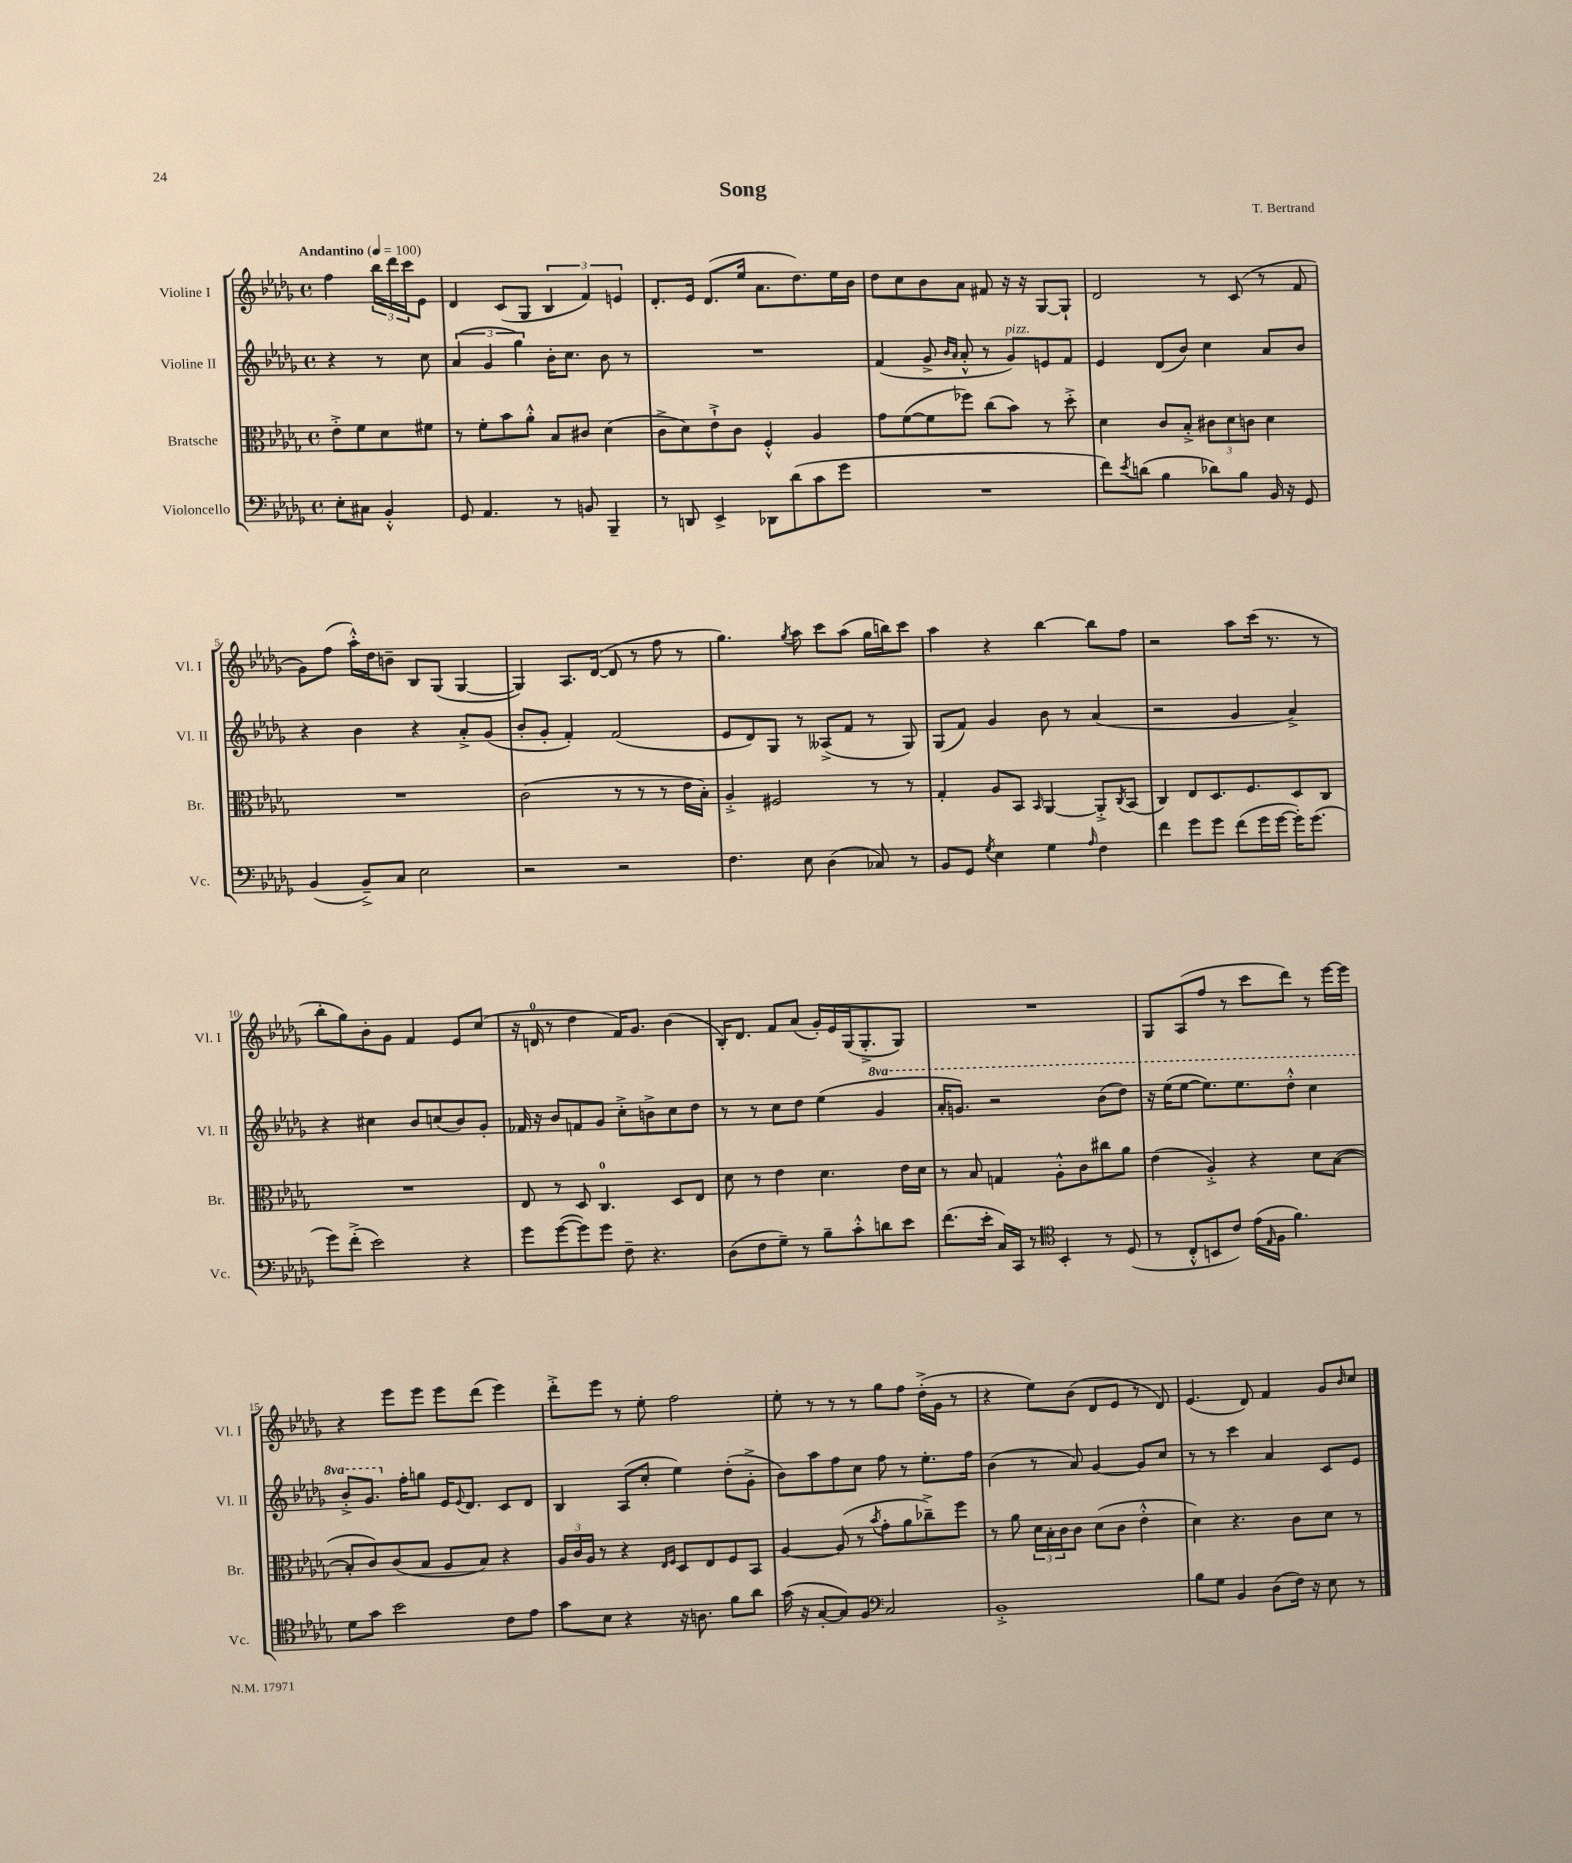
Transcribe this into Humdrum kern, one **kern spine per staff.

**kern	**kern	**kern	**kern
*staff4	*staff3	*staff2	*staff1
*clefF4	*clefC3	*clefG2	*clefG2
*k[b-e-a-d-g-]	*k[b-e-a-d-g-]	*k[b-e-a-d-g-]	*k[b-e-a-d-g-]
*M4/4	*M4/4	*M4/4	*M4/4
*met(c)	*met(c)	*met(c)	*met(c)
*MM100	*MM100	*MM100	*MM100
8E-'\L	8e-'^\L	4r	4ff\
8C#\J	8f\	.	.
4BB-'^^/	8d-\	8r	24bb-\LL
.	.	.	24ddd-\
.	.	.	24ccc\J
.	8f#\J	8cc\	8e-\J
=	=	=	=
8GG-/	8r	(6a-/	4d-/
4.AA-/	8f'\L	.	.
.	.	6g-/	.
.	8b-\	.	(8c/L
.	.	6gg-\)	.
.	8a-'^^\J	.	8G-/J
8r	8B-/L	16b-'\LK	6B-/
.	.	8.cc\J	.
8BB/	8c#/J	.	.
.	.	.	6f/)
4BBB-~/	(4d-\	8b-\	.
.	.	.	6e/
.	.	8r	.
=	=	=	=
8r	8c^\L	1r	8.d-'/L
8DD/	8d-\)	.	.
.	.	.	16e-/Jk
4EE-^/	8e-`^\	.	(8.d-/L
.	8c\J	.	.
.	.	.	16ee-/Jk
8DD-\L	4F'^^/	.	8.a-\L
(8d-\	.	.	.
.	.	.	8.dd-\)
8c\	4A-/	.	.
8g-\J	.	.	16ee-\L
.	.	.	16b-\JJ
=	=	=	=
1r	8g-\L	(4f/	8dd-\L
.	([8f\	.	8cc\
.	8f\]	8g-^/	8b-\
.	.	16qqb-/LL	.
.	.	16qqa-/JJ	.
.	8ff-\J)	8a-'^^/	8a-\J
.	(8cc\L	8r	8f#/
.	8b-\J)	8g-/L)	16r
.	.	.	16r
.	8r	8e/	[8G-/L
.	8dd-'^\	8f/J	8G-`/]J
=	=	=	=
8f\L)	4d-\	4e-/	2d-/
8qe-/	.	.	.
(8d\J	.	.	.
4B-\	8c/L	(8d-/L	.
.	8B-'^/J	8b-/J)	.
8d-\L)	12c#\L	4cc\	8r
.	12d-\	.	.
8B-\J	.	.	(8c/
.	12c\J	.	.
16BB-/	4d-\	8a-/L	8r
16r	.	.	.
8GG-/	.	8b-/J	8f/
=	=	=	=
(4BB-/	1r	4r	8g-\L)
.	.	.	(8ff\J
8BB-~^/L)	.	4b-\	16aa-'^^\LL)
.	.	.	16dd-\J
8C/J	.	.	8b~\J
2E-\	.	4r	8B-/L
.	.	.	(8G-/J
.	.	8a-'^/L	[4G-/
.	.	(8g-/J	.
=	=	=	=
2r	(2c\	8b-'/L	4G-/])
.	.	8g-'/J	.
.	.	4f'/)	8.A-/L
.	.	.	([16d-/Jk
2r	8r	(2f/	8d-/]
.	8r	.	8r
.	8r	.	8ff\
.	16e-\LL	.	8r
.	16B-'\JJ)	.	.
=	=	=	=
4.F\	4A-'^/	8e-/L	4.gg-\)
.	.	8d-/)	.
.	2F#/	8G-/J	.
.	.	.	8qgg-/
8E-\	.	8r	8aa-\
(4D-\	.	(8A--^/L	8ccc\L
.	.	8f/J	(8aa-\J
8C-/)	8r	8r	16gg-\LL
.	.	.	16bb\J)
8r	8r	8G-/)	8ccc\J
=	=	=	=
8BB-/L	4G-'/	(8G-/L	4aa-\
8GG-/J	.	8f/J)	.
8qG-/	.	.	.
4E-\	8A-/L	4g-/	4r
.	8BB-/J	.	.
.	16qqBB-/	.	.
4G-\	[4AA-/	8b-\	[4bb-\
.	.	8r	.
16qqA-/	.	.	.
4F\	8AA-'^/]L	(4a-/	8bb-\]L
.	8qC/	.	.
.	(8BB-/J	.	8ff\J
=	=	=	=
4f\	4C/)	2r	2r
8g-\L	8E-/L	.	.
8g-\J	8.D-/	.	.
(8f\L	.	4g-/	8aa-\L
.	8.F/	.	.
16g-\L	.	.	(16ccc\Jk
[16g-\JJ	.	.	8.r
16g-'\]LK)	8D-/	4a-^/)	.
(8.g-\J	.	.	.
.	8C/J	.	8r
=	=	=	=
8g-\L)	1r	4r	8bb-'\L
(8f'^\J	.	.	8gg-\)
2e-\)	.	4cc#\	8b-'\
.	.	.	8g-\J
.	.	8b-/L	4f/
.	.	(8cc/	.
4r	.	8b-/)	8e-/L
.	.	8g-'/J	(8cc/J
=	=	=	=
8g-\L	8E-/	16f-/	16r
.	.	16r	16d/
([8g-\	8r	8b-/L	8r
8g-\])	8D-/	8f/	4dd-\
8g-\J	4.C/	8g-/J	.
8F~\	.	8cc'^\L	16f/LK)
.	.	.	8.g-/J
4.r	.	8b^\	.
.	8D-/L	8cc\	(4b-\
.	8E-/J	8dd-\J	.
=	=	=	=
(8D-\L	8d-\	8r	16B-'/LK)
.	.	.	8.d-/J
8F\	8r	8r	.
8G-~\J)	4e-\	8cc\L	8f/L
8r	.	8dd-\J	(8a-/J
8B-~\L	4.d-\	(4ee-\	16g-'/LL)
.	.	.	16e-/
8c'^^\	.	.	(16G-/J
.	.	.	8.G-'^/
8d\	.	4gg-/	.
8e-\J	16e-\LL	.	8G-/J)
.	16d-\JJ	.	.
=	=	=	=
(8.f\L	8r	16aa-'/LK	1r
.	.	8.gg/J)	.
.	8B-/	.	.
16e-'\Jk	.	.	.
16C/LL)	4G/	2r	.
16CC/JJ	.	.	.
8r	.	.	.
*clefC4	*	*	*
4BB-'/	8A-'^^\L	.	.
.	8c\	.	.
8r	8cc#\	(8bb-\L	.
(8D-/	8a-\J	8ddd-\J)	.
=	=	=	=
8r	(4e-\	16r	8G-/L
.	.	(16eee-\LK	.
8C'^^/L	.	[8eee-\J	(8A-/
8BB/	4A-'^/)	8.eee-\]L)	8ff/J
8c/J)	.	.	8r
.	.	8.eee-\	.
(16e-\LL	4r	.	8ccc\L
16qqE-/	.	.	.
16F\JJ	.	.	.
4.f\)	.	8ddd-'^^\J	8ddd-\J)
.	8d-\L	4ccc\	8r
.	([8B-\J	.	[16eee-\LL
.	.	.	16eee-\]JJ
=	=	=	=
8d-\L	8B-'/]L	8bb-'^/L	4r
8g-\J	8c/)	8.gg-/J	.
2b-\	(8c/	.	8eee-\L
.	.	16ff'\LK	.
.	8B-/J	8gg\J	8eee-\J
.	8A-/L	16e-/LK	8eee-\L
.	.	8qqe-/	.
.	.	8.d-/J	.
.	8B-/J)	.	(8ddd-\J
8c\L	4r	8c/L	4eee-\)
8e-\J	.	8d-/J	.
=	=	=	=
8g-\L	24A-/LL	4B-/	8ddd-'^\L
.	24c/	.	.
.	24A-/JJ	.	.
8B-\J	8r	.	8eee-\J
4r	4r	(8A-/L	8r
.	.	8cc'/J	8ee-'\
.	16qqE-/LL	.	.
.	16qqF/JJ	.	.
16r	8D-/L	4ee-\)	2ff\
8.A\	.	.	.
.	8E-/	.	.
8f\L	8F/	(8dd-'\L	.
8a-\J	8BB-/J	8g-'^\J	.
=	=	=	=
(16g-\	[4A-/	8b-\L)	8ee-'\
16r	.	.	.
[8G-'/L	.	8aa-\	8r
8G-/])	(8A-/]	8ff\	8r
8F/J	8r	8cc\J	8r
*clefF4	*	*	*
.	8qb-/	.	.
2C/	8g-'\L	8ff\	8gg-\L
.	8a-\	8r	8ff\J
.	8cc-~^\)	8.ee-'\L	(16dd-'^\LL
.	.	.	16g-\JJ
.	8ff\J	.	8r
.	.	16ff\Jk	.
=	=	=	=
1BB-'^	8r	(4b-\	4r
.	8a-\	.	.
.	24d-\LL	8r	8ee-\L)
.	24B-'\	.	.
.	24c\J	.	.
.	8c\J	8a-/)	(8b-\J
.	(8d-\L	[4g-/	8d-/L
.	8c\J	.	8e-/J
.	4e-'^^\	8g-/]L	8r
.	.	8cc/J	8d-/)
=	=	=	=
8B-\L	4d-\)	8r	(4.e-/
8G-\J	.	8r	.
4BB-/	4.r	4ccc\	.
.	.	.	8d-/)
(8D-\L	.	4a-/	4f/
16F\Jk)	8c\L	.	.
16r	.	.	.
8E-\	8d-\J	8c/L	8g-/L
.	.	.	16qqb-/
8r	8r	8e-/J	8cc/J
==	==	==	==
*-	*-	*-	*-
